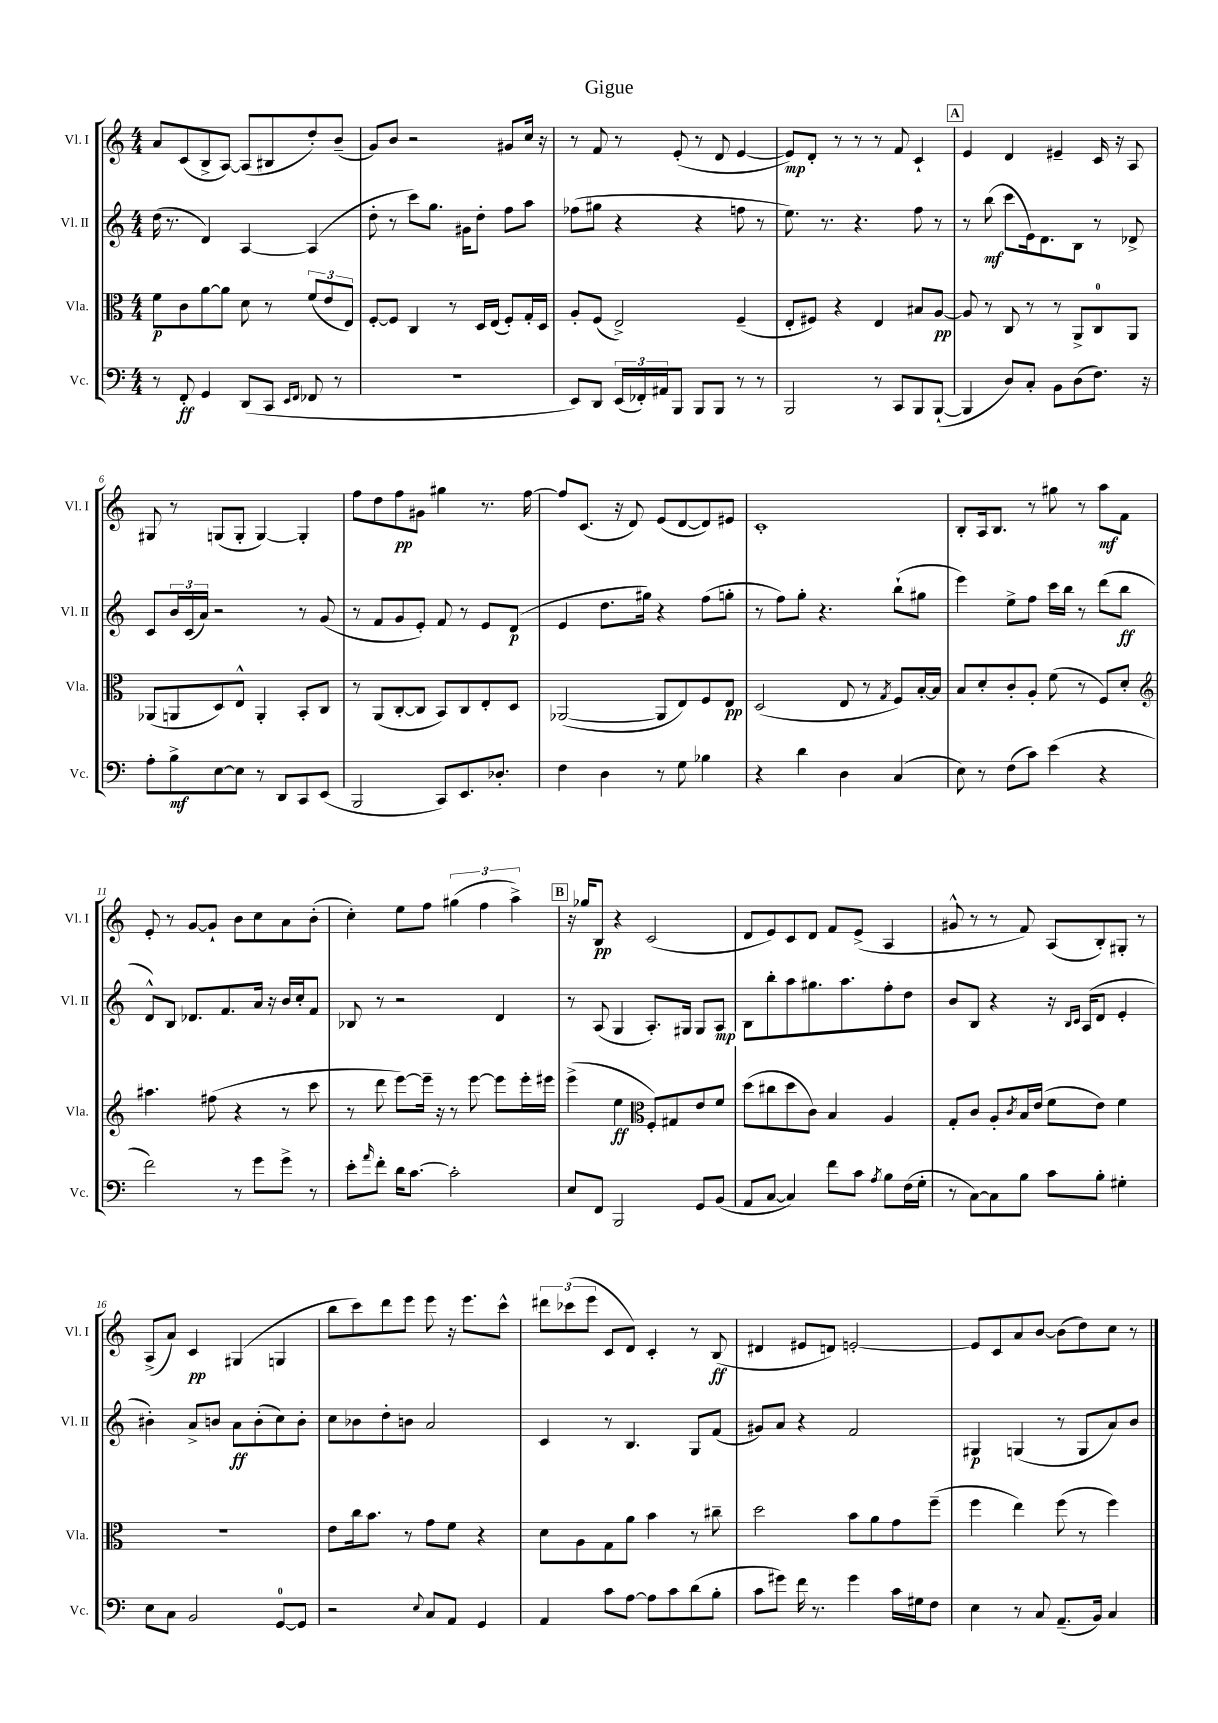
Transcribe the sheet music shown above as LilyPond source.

\header { title = "Gigue" }
<<
\new StaffGroup <<
\new Staff = "s0" \with { instrumentName = "Vl. I" shortInstrumentName = "Vl. I" } {
    \clef treble \key c \major \numericTimeSignature \time 4/4
    a'8 c'8( b8-> a8~) a8( bis8 d''8-.) b'8--( |
    g'8) b'8 r2 gis'8 c''16 r16 |
    r8 f'8 r8 e'8-.( r8 d'8 e'4~ |
    e'8\mp) d'8-. r8 r8 r8 f'8 c'4-! |
    \mark \markup { \box "A" } e'4 d'4 eis'4-- c'16 r16 a8 |
    gis8 r8 g8( g8-. g4~) g4-. |
    f''8 d''8 f''8\pp gis'8 gis''4 r8. f''16~ |
    f''8 c'8.( r16 d'8) e'8( d'8~ d'8) eis'8 |
    c'1-. |
    b8-. a16 b8. r8 gis''8 r8 a''8\mf f'8 |
    e'8-. r8 g'8~ g'8-! b'8 c''8 a'8 b'8-.( |
    c''4-.) e''8 f''8 \tuplet 3/2 { gis''4( f''4 a''4->) } |
    \mark \markup { \box "B" } r16 ges''16 b8\pp r4 c'2( |
    d'8 e'8) c'8 d'8 f'8 e'8->( a4 |
    gis'8-^ r8 r8 f'8) a8( b8-.) gis8-. r8 |
    a8->( a'8) c'4\pp gis4( g4 |
    b''8 c'''8) d'''8 e'''8 e'''8 r16 e'''8. c'''8-^ |
    \tuplet 3/2 { dis'''8 ces'''8( e'''8 } c'8 d'8) c'4-. r8 b8\ff( |
    dis'4 eis'8 d'8) e'2~-. |
    e'8 c'8 a'8 b'8~ b'8( d''8) c''8 r8 \bar "|." |
}
\new Staff = "s1" \with { instrumentName = "Vl. II" shortInstrumentName = "Vl. II" } {
    \clef treble \key c \major \numericTimeSignature \time 4/4
    d''16( r8. d'4) a4~ a4( |
    d''8-. r8 c'''8) g''8. gis'16 d''8-. f''8 a''8 |
    fes''8( gis''8 r4 r4 f''8 r8 |
    e''8.) r8. r4. f''8 r8 |
    \mark \markup { \box "A" } r8 b''8\mf( c'''8 e'16) d'8. b8 r8 des'8-> |
    c'8 \tuplet 3/2 { b'16 c'16( a'16) } r2 r8 g'8( |
    r8 f'8 g'8 e'8-.) f'8 r8 e'8 d'8\p( |
    e'4 d''8. gis''16) r4 f''8( g''8-. |
    r8 f''8) g''8-. r4. b''8-!( gis''8 |
    e'''4) e''8-> f''8 c'''16 b''16 r8 d'''8( b''8\ff |
    d'8-^) b8 des'8. f'8. a'16 r16 b'16 c''16-. f'8 |
    bes8 r8 r2 d'4 |
    \mark \markup { \box "B" } r8 a8( g4 a8.-.) gis16 gis8 a8\mp |
    b8 b''8-. a''8 gis''8. a''8. f''8-. d''8 |
    b'8 b8 r4 r16 \grace { b16 c'16 } a16( d'8 e'4-. |
    bis'4-.) a'8-> b'8 a'8\ff b'8-.( c''8) b'8-. |
    c''8 bes'8 d''8-. b'8 a'2 |
    c'4 r8 b4. g8 f'8( |
    gis'8) a'8 r4 f'2 |
    gis4\p g4( r8 g8 a'8) b'8 \bar "|." |
}
\new Staff = "s2" \with { instrumentName = "Vla." shortInstrumentName = "Vla." } {
    \clef alto \key c \major \numericTimeSignature \time 4/4
    f'8\p c'8 a'8~ a'8 d'8 r8 \tuplet 3/2 { f'8( e'8 e8) } |
    f8~-. f8 c4 r8 d16 e16( f8-.) g16-. d16 |
    a8-. f8( e2->) f4--( |
    e8-. fis8) r4 e4 bis8 a8~\pp |
    \mark \markup { \box "A" } a8 r8 c8 r8 r8 a,8-> c8-0 a,8 |
    aes,8( a,8 d8) e8-^ a,4-. b,8-. c8 |
    r8 a,8( c8~-. c8 b,8) c8 e8-. d8 |
    aes,2~( aes,8 e8) f8 e8\pp |
    d2( e8 r8 \acciaccatura { g8 } f8) b16~-. b16 |
    b8 d'8-. c'8-. a8-. f'8( r8 f8) d'8-. |
    \clef treble ais''4. fis''8( r4 r8 c'''8 |
    r8 d'''8 e'''8~) e'''16-- r16 r8 e'''8~ e'''8 e'''16-. eis'''16 |
    \mark \markup { \box "B" } e'''4->( e''4\ff \clef alto f8-.) gis8 e'8 f'8 |
    d''8( cis''8 d''8 c'8) b4 a4 |
    g8-. c'8 a8-. \acciaccatura { c'8 } b16 e'16( f'8 e'8) f'4 |
    R1 |
    e'8 c''16 b'8. r8 g'8 f'8 r4 |
    d'8 a8 g8 a'8 b'4 r8 cis''8-- |
    d''2 b'8 a'8 g'8 f''8--( |
    f''4 e''4) f''8( r8 f''4) \bar "|." |
}
\new Staff = "s3" \with { instrumentName = "Vc." shortInstrumentName = "Vc." } {
    \clef bass \key c \major \numericTimeSignature \time 4/4
    r8 f,8-.\ff g,4 d,8( c,8 \grace { e,16 f,16 } fes,8 r8 |
    R1 |
    e,8) d,8 \tuplet 3/2 { e,16( fes,16-.) ais,16 } b,,8 b,,8 b,,8 r8 r8 |
    b,,2 r8 c,8 b,,8 b,,8~-!( |
    \mark \markup { \box "A" } b,,4 d8) c8-. b,8 d8( f8.) r16 |
    a8-. b8->\mf e8~ e8 r8 d,8 c,8 e,8( |
    b,,2 c,8) e,8. des8.-. |
    f4 d4 r8 g8 bes4 |
    r4 d'4 d4 c4( |
    e8) r8 f8( c'8) e'4( r4 |
    f'2) r8 g'8 g'8-> r8 |
    e'8-. \grace { a'16 } f'8-. d'16 c'8.~ c'2-. |
    \mark \markup { \box "B" } e8 f,8 b,,2 g,8 b,8( |
    a,8 c8~ c4) f'8 c'8 \acciaccatura { a8 } b8 f16( g16-. |
    r8 c8~) c8 b8 c'8 b8-. gis4-. |
    e8 c8 b,2 g,8-0~ g,8 |
    r2 \appoggiatura { e8 } c8 a,8 g,4 |
    a,4 c'8 a8~ a8 c'8 d'8( b8-. |
    c'8 gis'8) f'16 r8. gis'4 c'16 gis16 f8 |
    e4 r8 c8 a,8.--( b,16) c4 \bar "|." |
}
>>
>>
